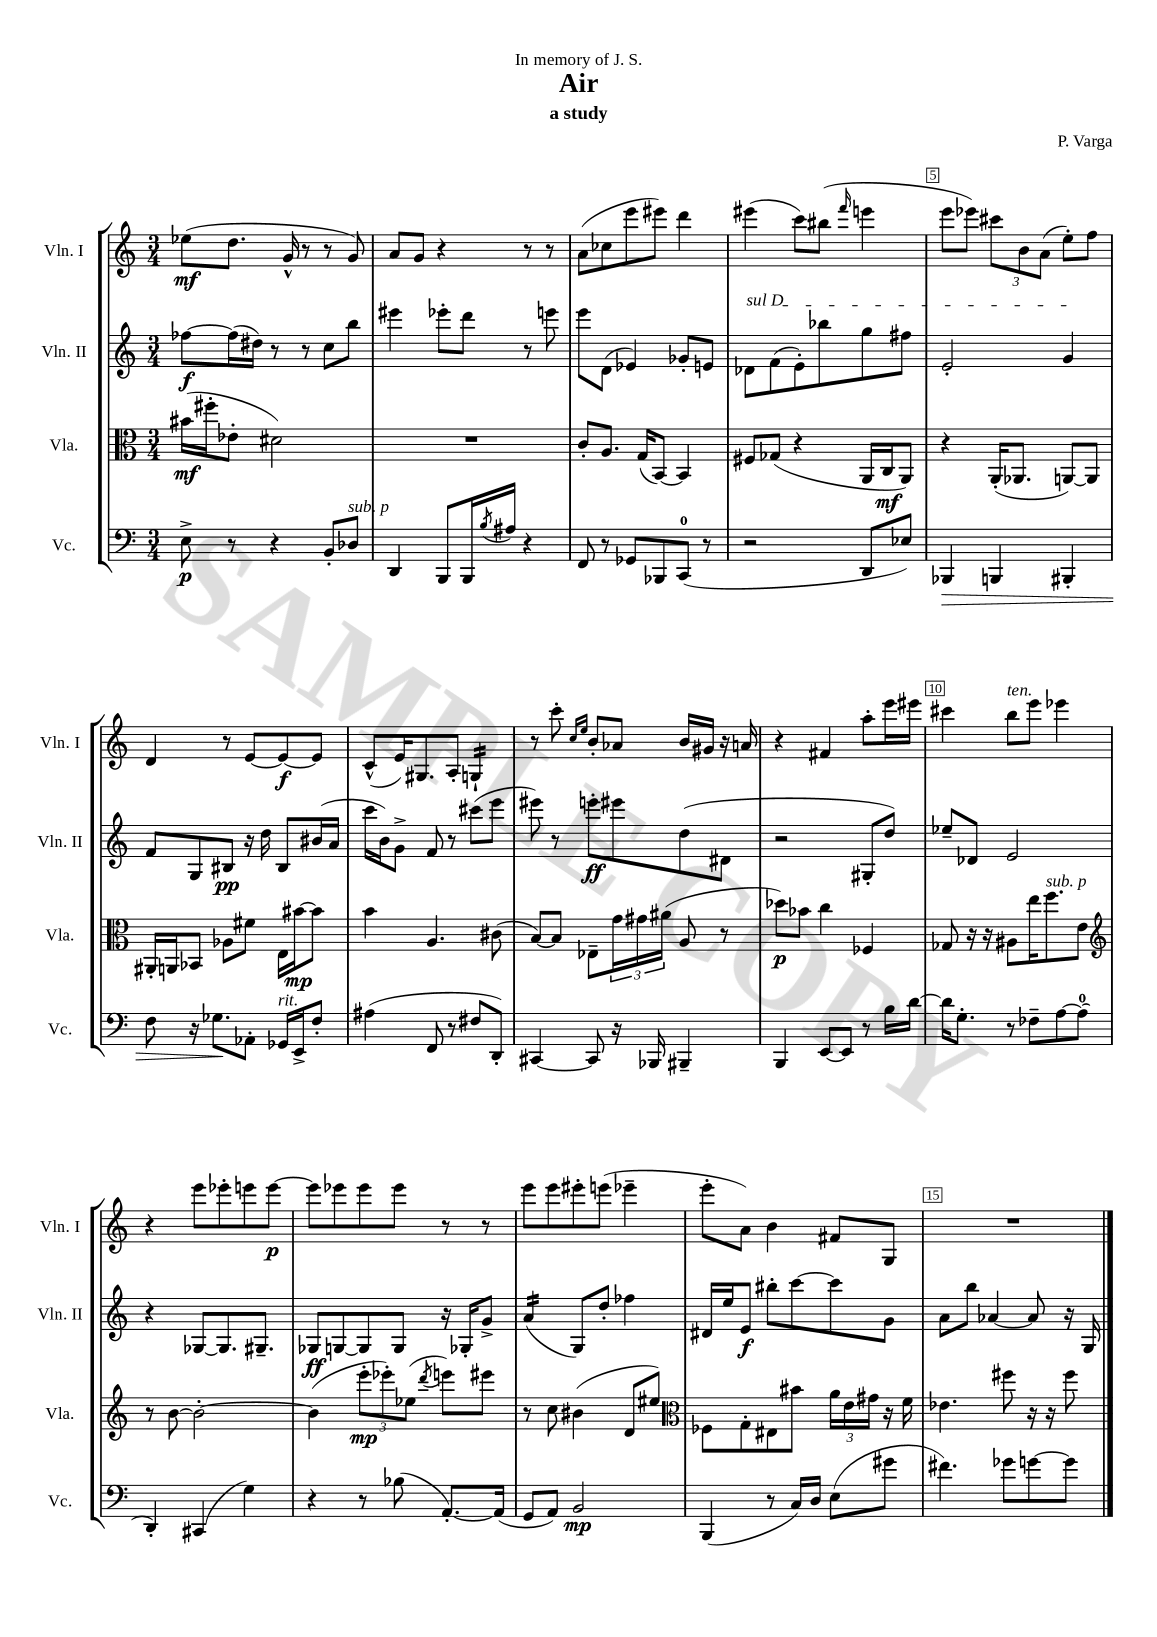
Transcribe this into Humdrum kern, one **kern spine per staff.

**kern	**kern	**kern	**kern
*staff4	*staff3	*staff2	*staff1
*clefF4	*clefC3	*clefG2	*clefG2
*k[]	*k[]	*k[]	*k[]
*M3/4	*M3/4	*M3/4	*M3/4
8E^	(16b#	[8ff-	(8ee-
.	16ff#'	.	.
8r	8e-'	(16ff-]	8.dd
.	.	16dd#)	.
4r	2d#)	8r	.
.	.	.	16g^^
.	.	8r	8r
8BB'	.	8cc	8r
8D-	.	8bb	8g)
=	=	=	=
4DD	2.r	4eee#	8a
.	.	.	8g
8BBB	.	8eee-'	4r
16BBB	.	8ddd	.
8qB	.	.	.
16A#	.	.	.
4r	.	8r	8r
.	.	8eee	8r
=	=	=	=
8FF	8c'	8eee	(8a
8r	8.A	(8d	8cc-
8GG-	.	4e-)	8eee
.	(16G	.	.
8BBB-	[8BB)	.	8eee#)
(8CC	4BB]	8g-'	4ddd
8r	.	8e	.
=	=	=	=
2r	8F#	8d-	(4eee#
.	(8G-	(8f	.
.	4r	8e')	8ccc)
.	.	8bb-	(8bb#
.	.	.	16qqfff
8DD	16AA	8gg	4eee
.	16C	.	.
8E-)	8AA)	8ff#	.
=	=	=	=
4BBB-	4r	2e'	8eee
.	.	.	8eee-)
4BBB	(16AA'	.	12ccc#
.	8.AA-	.	.
.	.	.	12b
.	.	.	(12a
4BBB#'	[8AA)	4g	8ee')
.	8AA]	.	8ff
=	=	=	=
8F	16AA#'	8f	4d
.	16AA	.	.
16r	8BB-	8G	.
8.G-	.	.	.
.	8A-	8B#	8r
8AA-'	8f#	16r	[8e
.	.	16dd	.
16GG-	16E	8B#	8e_
16EE^	[16b#	.	.
8F'	8b#]	(16b#	8e]
.	.	16a	.
=	=	=	=
(4A#	4b	16ccc	(8c^^
.	.	16b)	.
.	.	8g^	16e)
.	.	.	8.G#
8FF	4.A	8f	.
8r	.	8r	8A'
8F#	.	(8ccc#	4G`
8DD')	(8c#	8eee	.
=	=	=	=
[4CC#	[8B)	8eee#)	8r
.	8B]	8r	8ccc'
.	.	.	16qqcc
.	.	.	16qqee
8CC#]	8E-~	8eee'	8b'
16r	24g	8eee#	8a-
.	24g#	.	.
16BBB-	.	.	.
.	(24a#	.	.
4BBB#~	8A	(8dd	16b
.	.	.	16g#
.	8r	8d#	16r
.	.	.	16a
=	=	=	=
4BBB	8dd-)	2r	4r
.	8b-	.	.
[8EE	4cc	.	4f#
8EE]	.	.	.
8r	4F-	8G#'	8aa'
16B	.	8dd)	16eee
[16d	.	.	16eee#
=	=	=	=
16d]	8G-	8ee-~	4ccc#
8.G'	.	.	.
.	16r	8d-	.
.	16r	.	.
8r	8A#	2e	8bb
8F-~	16ee	.	8eee
.	8.ff	.	.
[8A	.	.	4eee-
(8A]	8e	.	.
=	=	=	=
*	*clefG2	*	*
4DD')	8r	4r	4r
.	[8b	.	.
(4CC#	2b'_	[8G-	8eee
.	.	8.G-]	8eee-'
4G)	.	.	8eee
.	.	8.G#~	.
.	.	.	[8eee
=	=	=	=
4r	(4b]	8G-	8eee]
.	.	[8G	8eee-
8r	12eee'	8G]	8eee-
.	12eee-')	.	.
(8B-	.	8G	8eee-
.	(12ee-	.	.
.	8qddd	.	.
[8.AA')	8eee)	16r	8r
.	.	16G-'	.
.	8eee#	8g^	8r
(16AA]	.	.	.
=	=	=	=
8GG	8r	(4a	8eee
8AA)	8cc	.	8eee
2BB	(4b#	8G)	8eee#'
.	.	8dd'	(8eee
.	8d	4ff-	4eee-~
.	8ee#)	.	.
=	=	=	=
*	*clefC3	*	*
(4BBB	8F-	16d#	8eee'
.	.	16ee	.
.	8G'	8e	8a)
8r	8E#	8bb#'	4b
16C)	8b#	[8ccc	.
16D	.	.	.
(8E	24a	8ccc]	8f#
.	24e	.	.
.	24g#	.	.
8g#	16r	8g	8G
.	16f	.	.
=	=	=	=
4.f#)	4.e-	8a	2.r
.	.	8bb	.
.	.	[4a-	.
8g-	8ff#	.	.
[8g	16r	8a-]	.
.	16r	.	.
8g]	8ff#	16r	.
.	.	16G	.
==	==	==	==
*-	*-	*-	*-
